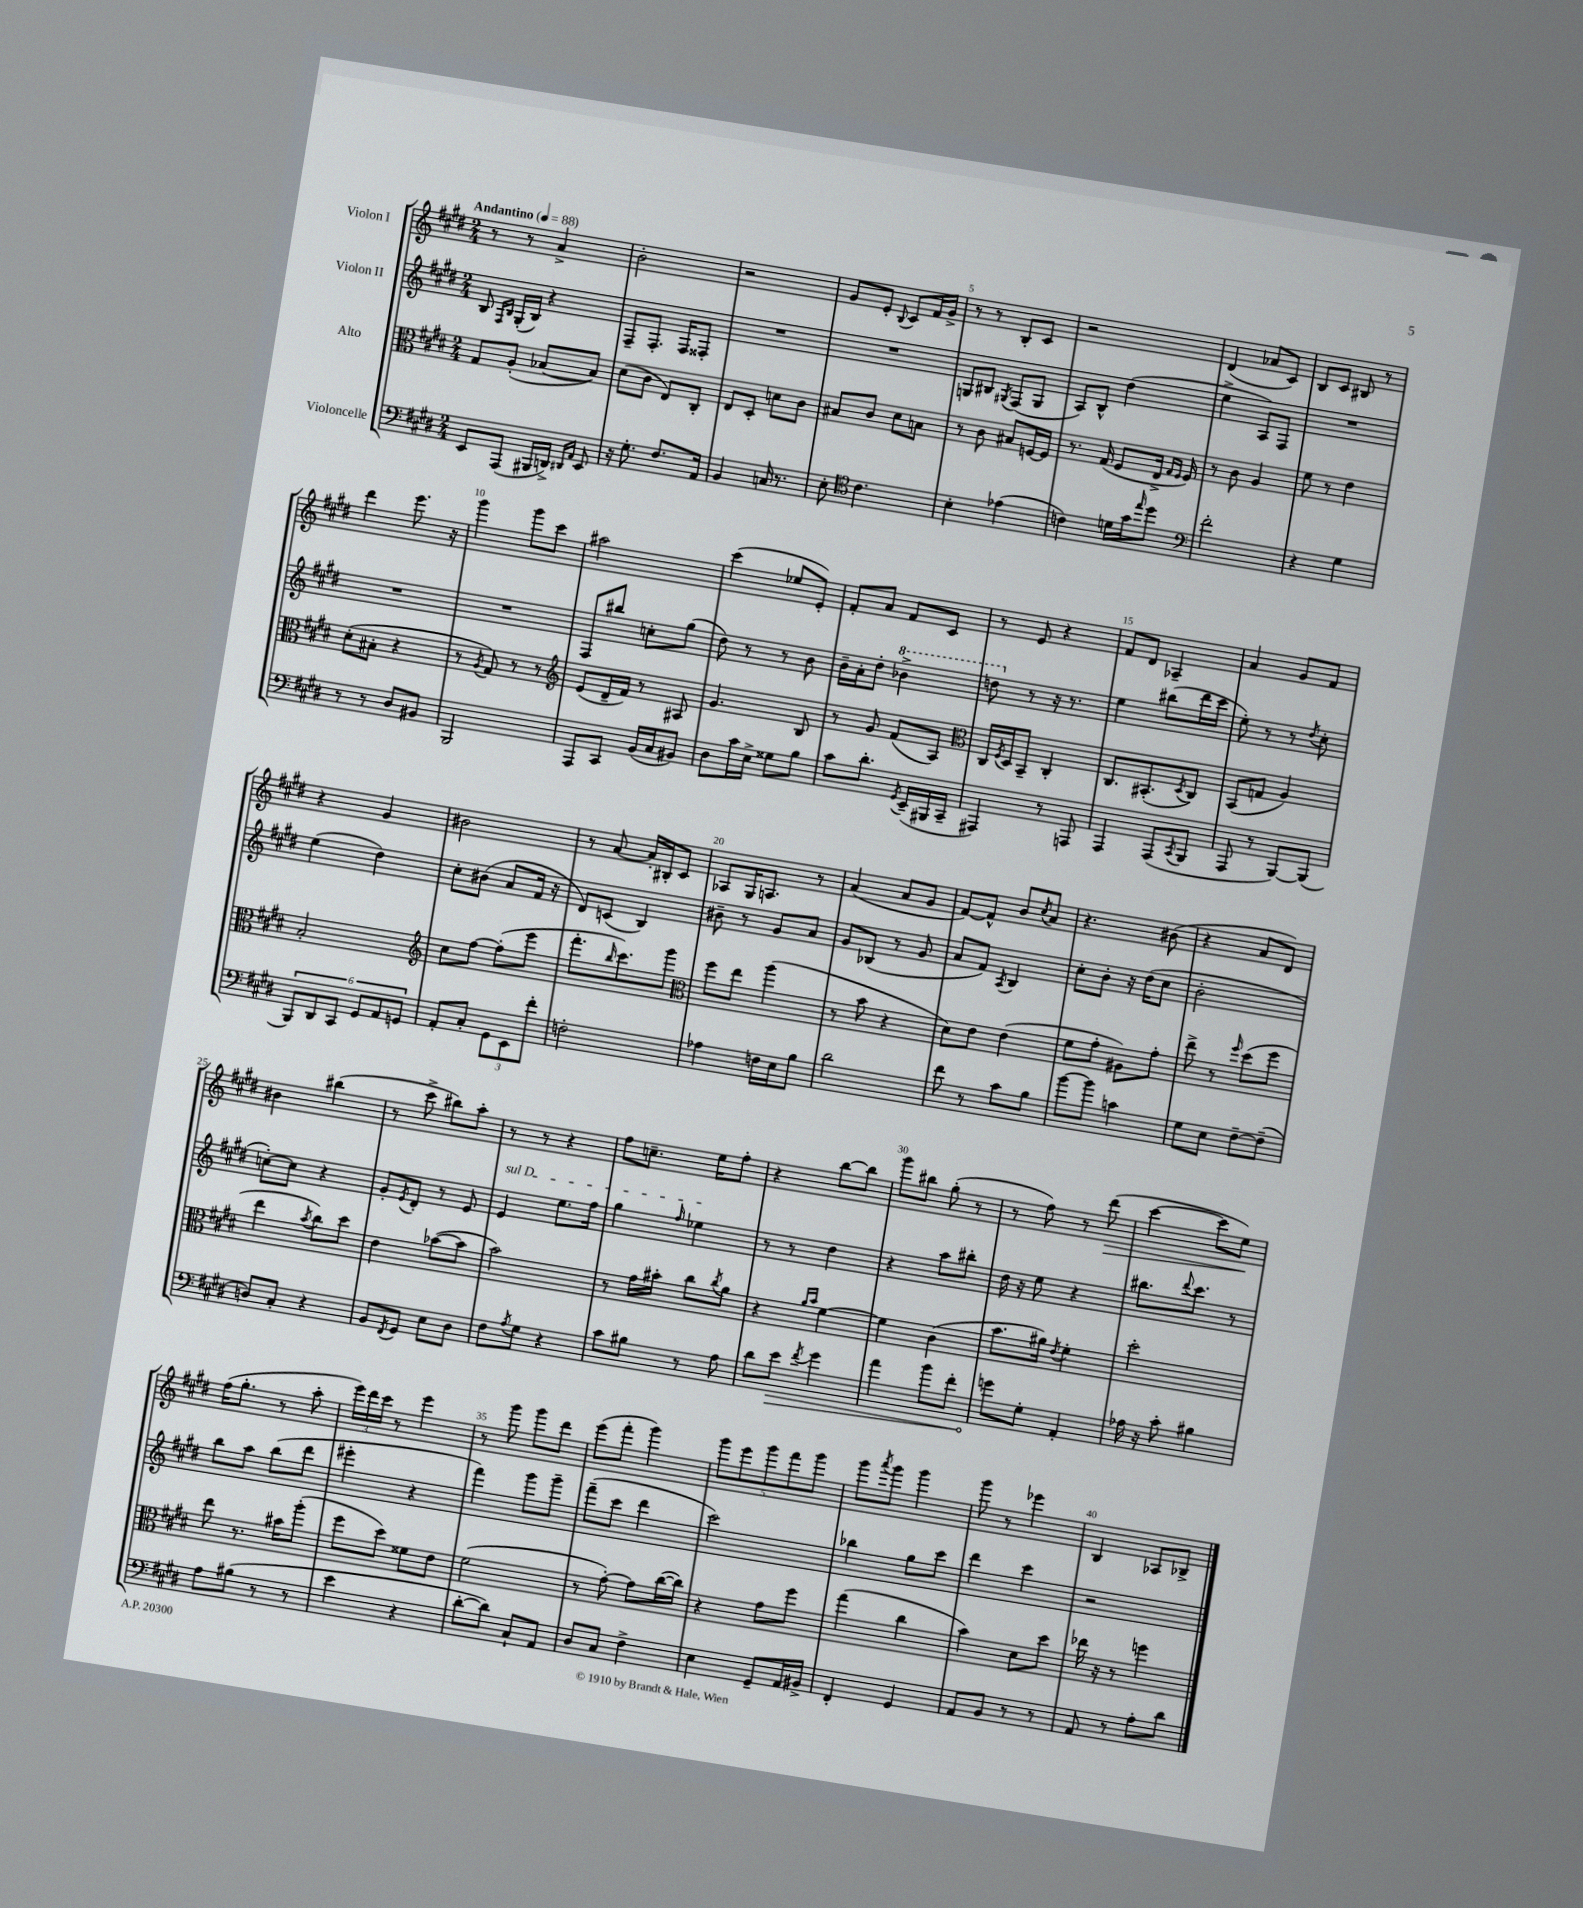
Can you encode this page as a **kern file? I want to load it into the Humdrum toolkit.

**kern	**kern	**kern	**kern
*staff4	*staff3	*staff2	*staff1
*clefF4	*clefC3	*clefG2	*clefG2
*k[f#c#g#d#]	*k[f#c#g#d#]	*k[f#c#g#d#]	*k[f#c#g#d#]
*M2/4	*M2/4	*M2/4	*M2/4
*MM88	*MM88	*MM88	*MM88
8EE	8G#	8B	8r
.	.	16qqF#	.
.	.	16qqB	.
(8AAA	(8A'	(16G#'	8r
.	.	16B)	.
16BBB#	[8B-	4r	4a^
16DD^)	.	.	.
16qqDD#	.	.	.
16qqAA	.	.	.
8EE	8B-])	.	.
=	=	=	=
16r	(8d#	8F#~	2b'
8.G#'	.	.	.
.	8c#	8.F#'	.
8.F#	8E)	.	.
.	.	16F#	.
.	8C#'	8F##'	.
16AA	.	.	.
=	=	=	=
4BB	8E	2r	2r
.	8D#'	.	.
16C	8d	.	.
8.r	.	.	.
.	8c#	.	.
=	=	=	=
8E'	8B#	2r	8g#
*clefC4	*	*	*
4.c#	8c#	.	8e'
.	.	.	8qqB
.	8d#	.	8c#
.	8B	.	16f#
.	.	.	16g#^
=	=	=	=
4B'	8r	8G	8r
.	8c#	8B#	8r
.	.	8qG#	.
(4e-	8B#	(8F#	8B'
.	[16F	8G#	8c#
.	16F]	.	.
=	=	=	=
4c)	8.r	8A)	2r
.	.	8B^^	.
.	(16G#	.	.
16d	8F#	(4dd#	.
16g#	.	.	.
16qqee	.	.	.
8dd#	16E^	.	.
.	16qqG#	.	.
.	16qqF#	.	.
.	16F#)	.	.
=	=	=	=
*clefF4	*	*	*
2f#'	8r	4ee^	(4d#
.	8c#	.	.
.	4A	8A)	8a-
.	.	8F#	8c#)
=	=	=	=
4r	8f#	2r	8B
.	8r	.	8c#
4G#	4e	.	8B#
.	.	.	8r
=	=	=	=
8r	(8d#'	2r	4ddd#
8r	8B#'	.	.
8D#	4r	.	8.eee
8BB#	.	.	.
.	.	.	16r
=	=	=	=
2BBB	8r	2r	4ggg#
.	8qA	.	.
.	8G#)	.	.
.	8r	.	8ggg#
.	8r	.	8ccc#
=	=	=	=
*	*clefG2	*	*
8AAA	(8e	8F#	2aa#
8CC#	16d#~	8bb#	.
.	16f#)	.	.
(16BB	8r	8cc'	.
16C#	.	.	.
8BB#)	8A#	(8gg#	.
=	=	=	=
8D#	4.g#	8dd#)	(4ccc#
16c#	.	8r	.
16E^	.	.	.
8G##	.	8r	8ee-
8B	8B	8b	8e')
=	=	=	=
8c#	8r	16b~	8f#'
.	.	16a'	.
8.d#'	8g#	8dd#'	8a
.	(8f#	4bb-^	8f#
8qGG#	.	.	.
(16EE~	.	.	.
16BBB#	8A)	.	8c#
16CC#~	.	.	.
=	=	=	=
*	*clefC3	*	*
4AAA#)	16C#	8ddd	8r
.	8qF#	.	.
.	16D#	.	.
.	8BB~	8r	8e
8r	4C#'	16r	4r
.	.	8.r	.
8AAA	.	.	.
=	=	=	=
4AAA	8.C#	4ee	8f#
.	.	.	8d#
.	(8.BB#'	.	.
(8AAA	.	(8bb#	4A-~
8qCC#	8qD#	.	.
8BBB	8C#)	16ddd#	.
.	.	16ccc#	.
=	=	=	=
8AAA	(8BB	8ee')	4a
8r	8G	8r	.
[8BBB)	4A)	8r	8g#
.	.	8qdd#	.
(8BBB]	.	8cc#'	8f#
=	=	=	=
12BBB)	2B'	(4ee	4r
12DD#	.	.	.
12CC#	.	.	.
12GG#	.	4dd#)	4g#
12AA	.	.	.
12GG	.	.	.
=	=	=	=
*	*clefG2	*	*
8AA'	8cc#	8cc#'	2b#
8C#'	[8ff#	(8b#	.
12GG#	(8ff#']	8a	.
12EE	.	.	.
.	8eee	16f#	.
12f#'	.	.	.
.	.	16r	.
=	=	=	=
2F'	8.fff#'	8d#)	8r
.	.	(8c	[8a
.	16qqbb	.	.
.	8.ccc#)	.	.
.	.	4B)	16a']
.	.	.	16B#'
.	8ggg#	.	8c#
=	=	=	=
*	*clefC3	*	*
4A-	8ff#	8b#~	8A-
.	8ee	8r	16G#
.	.	.	8.A
16F	(4aa	8g#	.
16E	.	.	.
8B	.	8a	8r
=	=	=	=
2d#	8r	8g#	(4a
.	8b	(8B-	.
.	4r	8r	8a
.	.	8g#	8g#
=	=	=	=
8f#	8d#)	8a	[8f#)
8r	8e	8f#)	8f#^^]
.	.	8qA	.
8c#	(4e	4B	8b
.	.	.	8qcc#
8B	.	.	8a
=	=	=	=
[8b	8f#	8cc#'	4.r
8b]	8g#'	8b'	.
4c	8A#)	16r	.
.	.	(16dd#	.
.	8g#'	8cc#	(8b#
=	=	=	=
8G#	8ee^	2b'	4r
8E	8r	.	.
.	16qqff#	.	.
[8F#~	(8dd#	.	8a
(8F#~]	8ff#	.	8d#)
=	=	=	=
8D)	4ee	[8cc')	4b#
8C#'	.	8cc]	.
.	8qb	.	.
4r	8cc#)	4r	(4bb#
.	8dd#	.	.
=	=	=	=
8BB	4e	8g#'	8r
8qFF#	.	8qe	.
8GG#	.	8d#'	8ccc#^
8E	([8b-	8r	8bb#)
8D#	8b-]	8e	8aa'
=	=	=	=
8F#	2b)	4e	8r
8qA	.	.	.
8G#	.	.	8r
4r	.	8.ee	4r
.	.	16ff#	.
=	=	=	=
8c#	8r	4gg#	8ff#
8B#	16g#	.	8.cc~
.	16b#'	.	.
.	.	16qqff#	.
8r	8cc#	4ee-	.
.	.	.	16ee
.	8qcc#	.	.
8A	8a	.	8ff#'
=	=	=	=
8d#	4r	8r	4r
8e	.	8r	.
.	16qqa	.	.
8qf#	16qqb	.	.
4g#	[4f#	4dd#	[8bb
.	.	.	8bb]
=	=	=	=
4a	4f#]	4r	8ggg#
.	.	.	8bb#
8b	(4c#	8aa	(8gg#'
8f#'	.	8bb#'	8r
=	=	=	=
8g	8.b	16dd#	8r
.	.	16r	.
8G#'	.	8ee	8ff#)
.	16a#)	.	.
.	8qe	.	.
4AA'	4f#'	4r	8r
.	.	.	(8ddd#
=	=	=	=
16A-	2dd#'	8.bb#	[4ccc#
16r	.	.	.
8c#'	.	.	.
.	.	8qqddd#	.
.	.	8.ccc#	.
4B#	.	.	8ccc#]
.	.	8r	8ee)
=	=	=	=
8A	8ee	8bb	(16ff#
.	.	.	8.gg#'
(8B#	8.r	8aa	.
8r	.	(8bb	8r
.	16b#	.	.
8r	(8aa'	8ddd#	8aa'
=	=	=	=
4e	8ff#	4eee#'	24eee)
.	.	.	24ddd#
.	.	.	24ccc#
.	8dd#)	.	8r
4r	8f##	4r	4eee
.	8e	.	.
=	=	=	=
[8d#'	(2f#	4fff#)	8r
8d#])	.	.	8ggg#
8C#`	.	8ggg#	8ggg#
8AA	.	8ggg#~	8ddd#
=	=	=	=
8D#	8r	(8fff#~	(8eee
8C#	[8g#')	8ccc#	8fff#'
4F#^	8g#]	4ddd#	4ggg#)
.	([16cc#	.	.
.	16cc#])	.	.
=	=	=	=
4E	4r	2ccc#)	10ggg#
.	.	.	10eee
.	.	.	10ggg#
8GG#~	8g#	.	.
.	.	.	10fff#
16AA	8ff#	.	.
.	.	.	10ggg#
16BB#^	.	.	.
=	=	=	=
4FF#'	(4gg#	4bb-	8ggg#
.	.	.	8qaaa
.	.	.	8ggg#
4GG#	4cc#	8gg#	4ggg#
.	.	8ccc#	.
=	=	=	=
8AA	4b)	4ddd#	8ggg#
8BB	.	.	8r
8r	8d#	4ccc#	4eee-
8r	8dd#	.	.
=	=	=	=
8AA	16ee-	2r	4B
.	16r	.	.
8r	8r	.	.
8A'	4ff	.	8A-
8d#	.	.	8B-^
==	==	==	==
*-	*-	*-	*-
